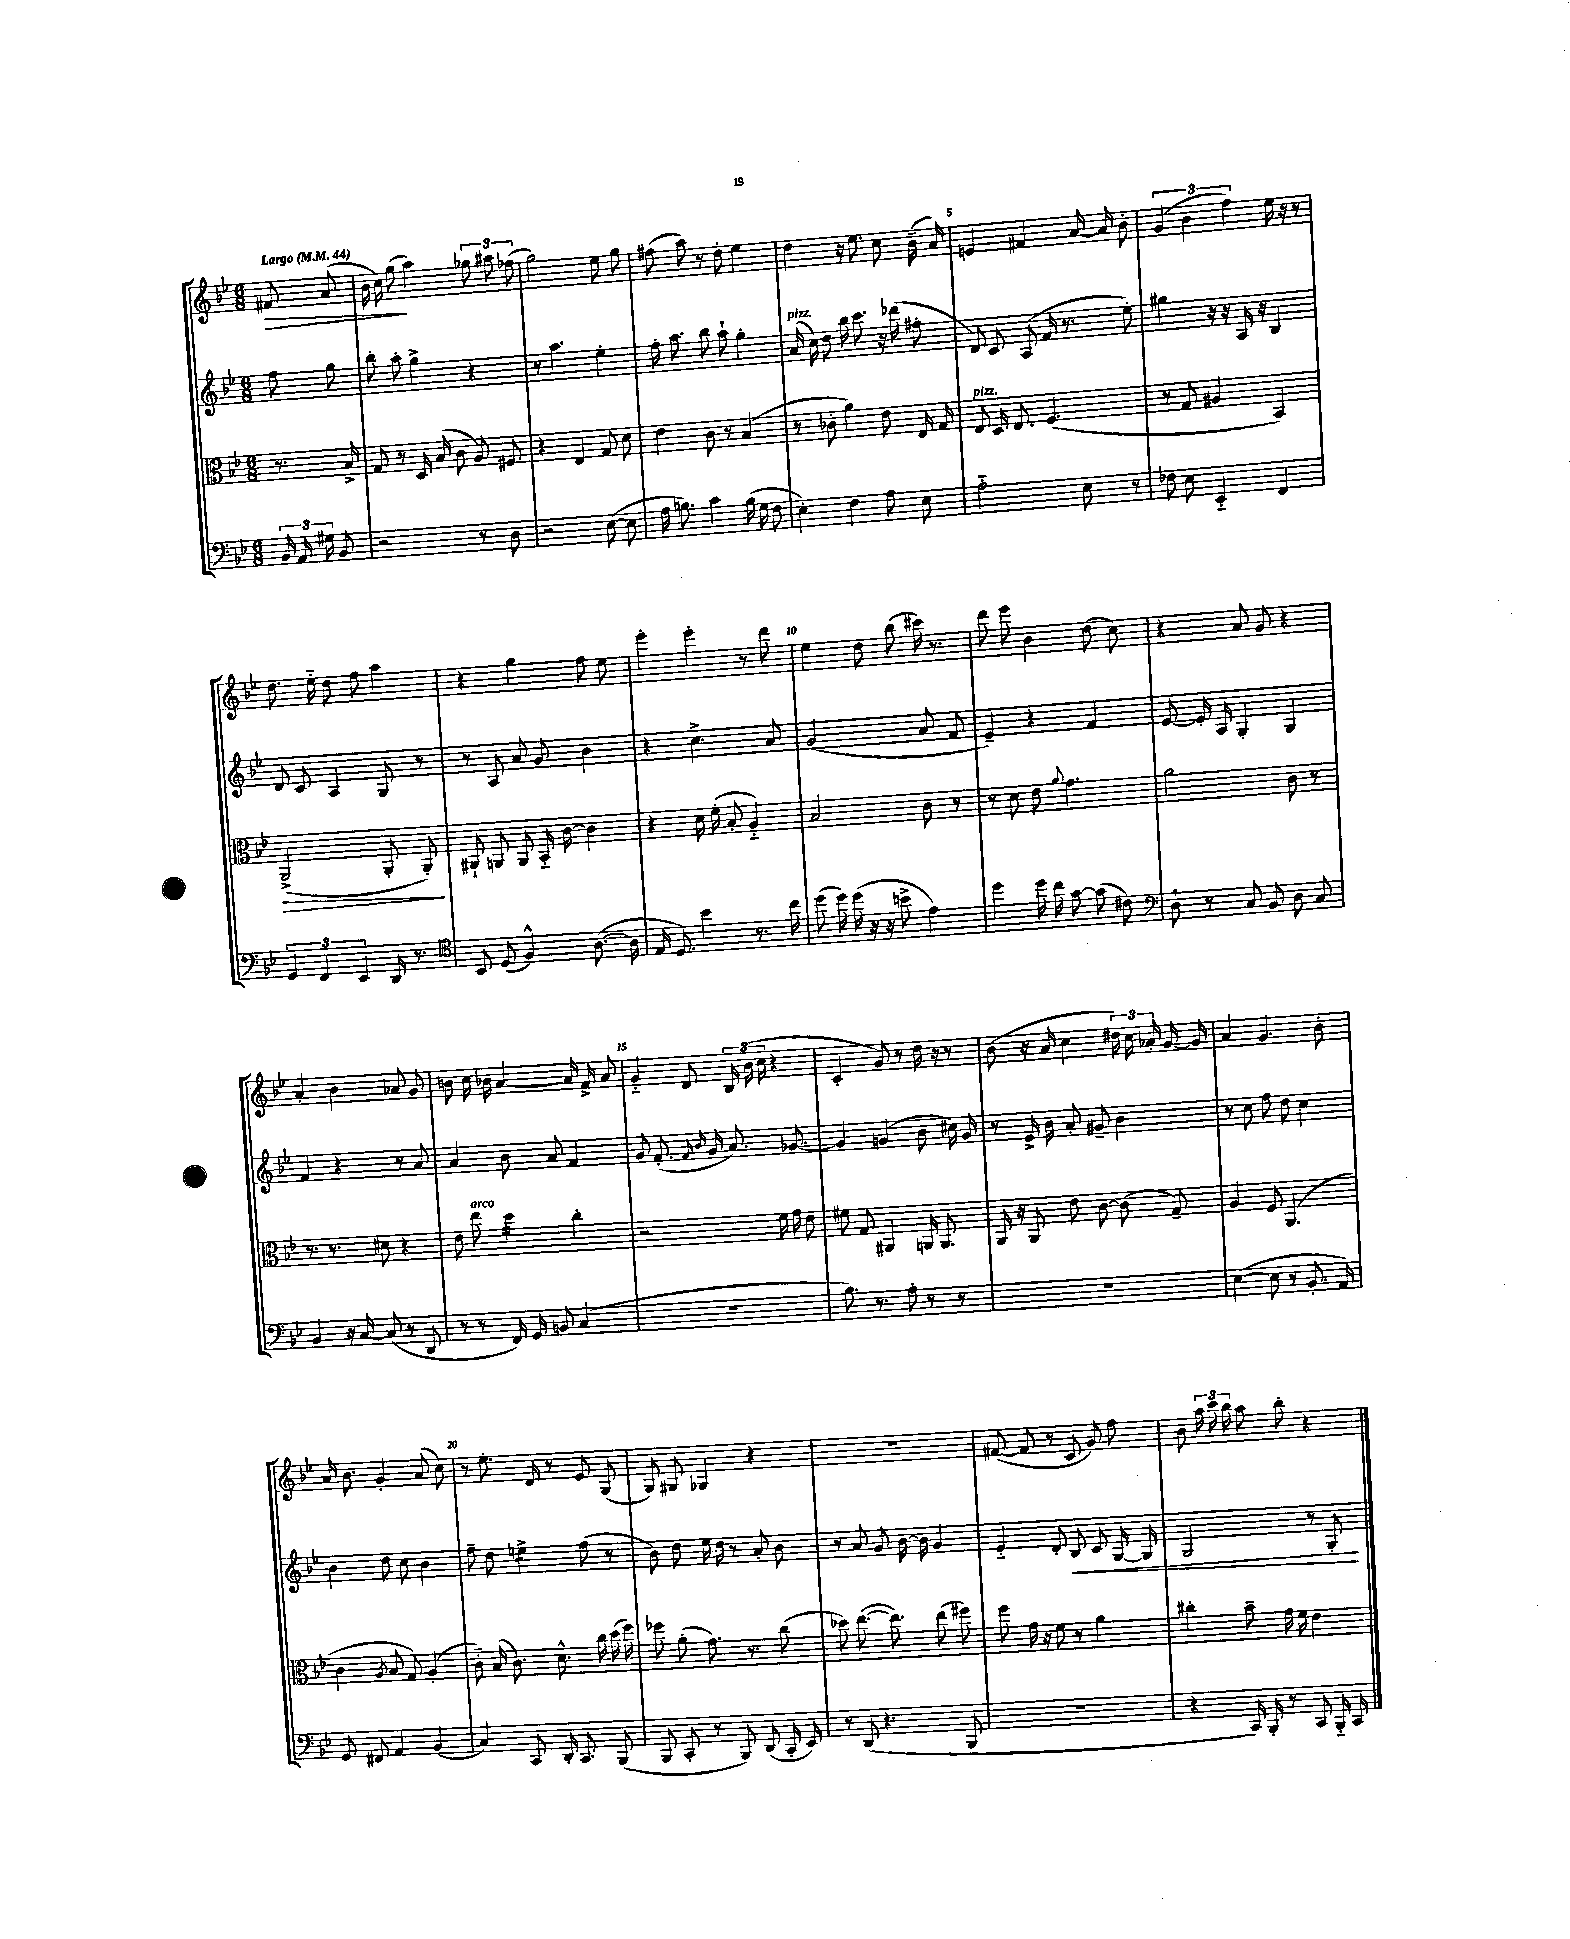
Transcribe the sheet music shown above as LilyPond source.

<<
\new StaffGroup <<
\new Staff = "s0" {
    \clef treble \key bes \major \numericTimeSignature \time 6/8 \partial 4 \tempo "Largo" 4 = 44
    \autoBeamOff fis'8\> a'8( |
    bes'16 c''16) g''8\!( a''4) \tuplet 3/2 { ges''8 ais''8 fes''8( } |
    g''2) ees''8 g''8 |
    fis''8( a''8) r8 d''8-. ees''4 |
    d''4 r16 ees''8. c''8 bes'16--( a'16) |
    e'4 fis'4 a'16~ a'16 bes'8-. |
    \tuplet 3/2 { g'4( bes'4 f''4) } ees''16 r16 r8 |
    d''8. ees''16-_ d''8 f''8 a''4 |
    r4 g''4 f''8 ees''8 |
    ees'''4-. ees'''4-. r8 d'''8 |
    ees''4 d''8 bes''8( cis'''16) r8. |
    d'''8 ees'''8 bes'4 d''8( c''8) |
    r4 a'8 g'8 r4 |
    a'4-. bes'4 aes'8 g'8 |
    b'8 c''16 bes'16 a'4~ a'16 f'16-> a'8 |
    g'4-_ d'8 \tuplet 3/2 { bes16 bes'16( c''16 } r4 |
    c'4-. g'8) r8 d''16 r16 r8 |
    bes'8( r16 a'16 c''4 \tuplet 3/2 { dis''16) c''16 aes'16-. } g'16~ g'16 |
    a'4 g'4. bes'8-. |
    a'16 bes'8. g'4-. a'8( c''8) |
    r8 ees''8.-. d'16 r8 ees'8 g8( |
    g8) gis8 ges4 r4 |
    R2. |
    fis'8~( fis'8 r8 c'8 g'8) f''8 |
    bes'8 \tuplet 3/2 { a''16 c'''16 bes''16 } a''8 bes''8-. r4 \bar "|." |
}
\new Staff = "s1" {
    \clef treble \key bes \major \numericTimeSignature \time 6/8 \partial 4
    \autoBeamOff f''8 g''8 |
    bes''8-. a''8-. g''4-> r4 |
    r8 a''4. ees''4-. |
    f''16-. a''8. bes''8 a''8-! g''4-. |
    a'16^\markup { \italic "pizz." }( c''16) d''8 bes''16 c'''8. r16 des'''16( fis''8-. |
    d'8) c'8 a8( f'16 r8. ees''8-.) |
    gis''4 r16 r16 a16 r16 bes4 |
    d'8 c'8 a4 g8 r8 |
    r8 a8 a'8 g'8 bes'4 |
    r4 c''4.-> a'8 |
    g'2( a'8 f'8 |
    ees'4--) r4 f'4 |
    ees'8~ ees'16-. a16 g4-. g4 |
    f'4 r4 r8 a'8 |
    a'4 bes'8 a'8 f'4 |
    g'8 f'8.-.( \grace { f'16 bes'16 } g'16 a'8.) ges'8.~ |
    ges'4 g'4( bes'8 cis''16) g'16 |
    r8 ees'16-> bes'16 a'8-. gis'8-- bes'4 |
    r8 c''8 f''8 d''8 c''4 |
    bes'4 d''8 c''8 bes'4 |
    f''8-- d''8 e''4:8-> f''8( r8 |
    bes'8) d''8 ees''16 d''16 r8 a'8-. bes'8 |
    r8 a'8 g'8 bes'16~ bes'16 g'4 |
    ees'4-_ d'8-. bes8\< c'8 g16~ g16 |
    g2 r8 g8-.\! \bar "|." |
}
\new Staff = "s2" {
    \clef alto \key bes \major \numericTimeSignature \time 6/8 \partial 4
    \autoBeamOff r8. bes16-> |
    g8 r8 d16 bes16( c'8 a8) fis8 |
    r4 ees4 g8 d'8 |
    ees'4 c'8 r8 bes4( |
    r8 ces'8-. a'4) ees'8 ees16 g16 |
    ees8^\markup { \italic "pizz." } d16 ees8. f4.( |
    r8 g8 ais4 bes,4) |
    a,2->\>( a,8-. a,8-.\!) |
    ais,8-! a,8 a,8 bes,16-_ c'16~ c'4 |
    r4 d'16 f'16-.( bes8-. a4-_) |
    bes2 c'8 r8 |
    r8 d'8 ees'8 \appoggiatura { a'8 } g'4. |
    a'2 c'8 r8 |
    r8. r8. dis'8 r4 |
    ees'8 ees''8^\markup { \italic "arco" } d''4:16 c''4-. |
    r2 f'16 g'16 ees'8 |
    fis'8 g8 ais,4 a,16 a,8. |
    a,16 r16 a,8 ees'8 c'8~ c'8( g8--) |
    a4 f8 a,4.( |
    c'4 \acciaccatura { a8 } bes8 g8) a4-.( |
    c'8-_) bes16( c'8.) d'8.-^ c''16 d''16( f''16) |
    fes''8 a'8-.( g'8.) r8. c''8( |
    des''8) ees''8.~( ees''8.) ees''8( fis''8) |
    f''8 g'16 r16 f'8 r8 a'4 |
    cis''4-. bes'8-- g'16 f'16 ees'4 \bar "|." |
}
\new Staff = "s3" {
    \clef bass \key bes \major \numericTimeSignature \time 6/8 \partial 4
    \autoBeamOff \tuplet 3/2 { bes,16 a,16 gis16 } bes,8 |
    r2 r8 d8 |
    r2 ees8~( ees8 |
    a16 b8.) c'4 b16( g16 f8 |
    ees4-.) f4 a8 ees8 |
    a2-_ ees8 r8 |
    fes8 ees8 ees,4-_ f,4 |
    \tuplet 3/2 { g,4 f,4 ees,4 } d,16 r8. |
    \clef tenor bes,8 d8( f4-^) a8.~( a16 |
    ees16 d8.) bes'4 r8. c''16 |
    d''8( d''16) d''16( r16 r16 b'8-> ees'4) |
    d''4 d''16 c''16 g'8~ g'8( cis'8) |
    \clef bass d8-! r8 c8 bes,8 d8 c8 |
    bes,4 r16 c16~ c8( r8 d,8 |
    r8 r8 f,16) g,16 b,8 c4( |
    R2. |
    bes8.) r8. a8-. r8 r8 |
    R2. |
    ees4~( ees8 r8 bes,8.-. a,16) |
    g,8 fis,8 a,4 bes,4( |
    c4) c,8 d,16-. c,8. bes,,8( |
    bes,,8 c,8-. r8 bes,,8) d,8( c,16-. ees,16) |
    r8 d,8( r4. bes,,8 |
    R2. |
    r4 c,16) bes,,16-. r8 c,8 bes,,16-_ c,16 \bar "|." |
}
>>
>>
\layout { \context { \Score \override BarNumber.break-visibility = ##(#f #t #t) barNumberVisibility = #(every-nth-bar-number-visible 5) } }
